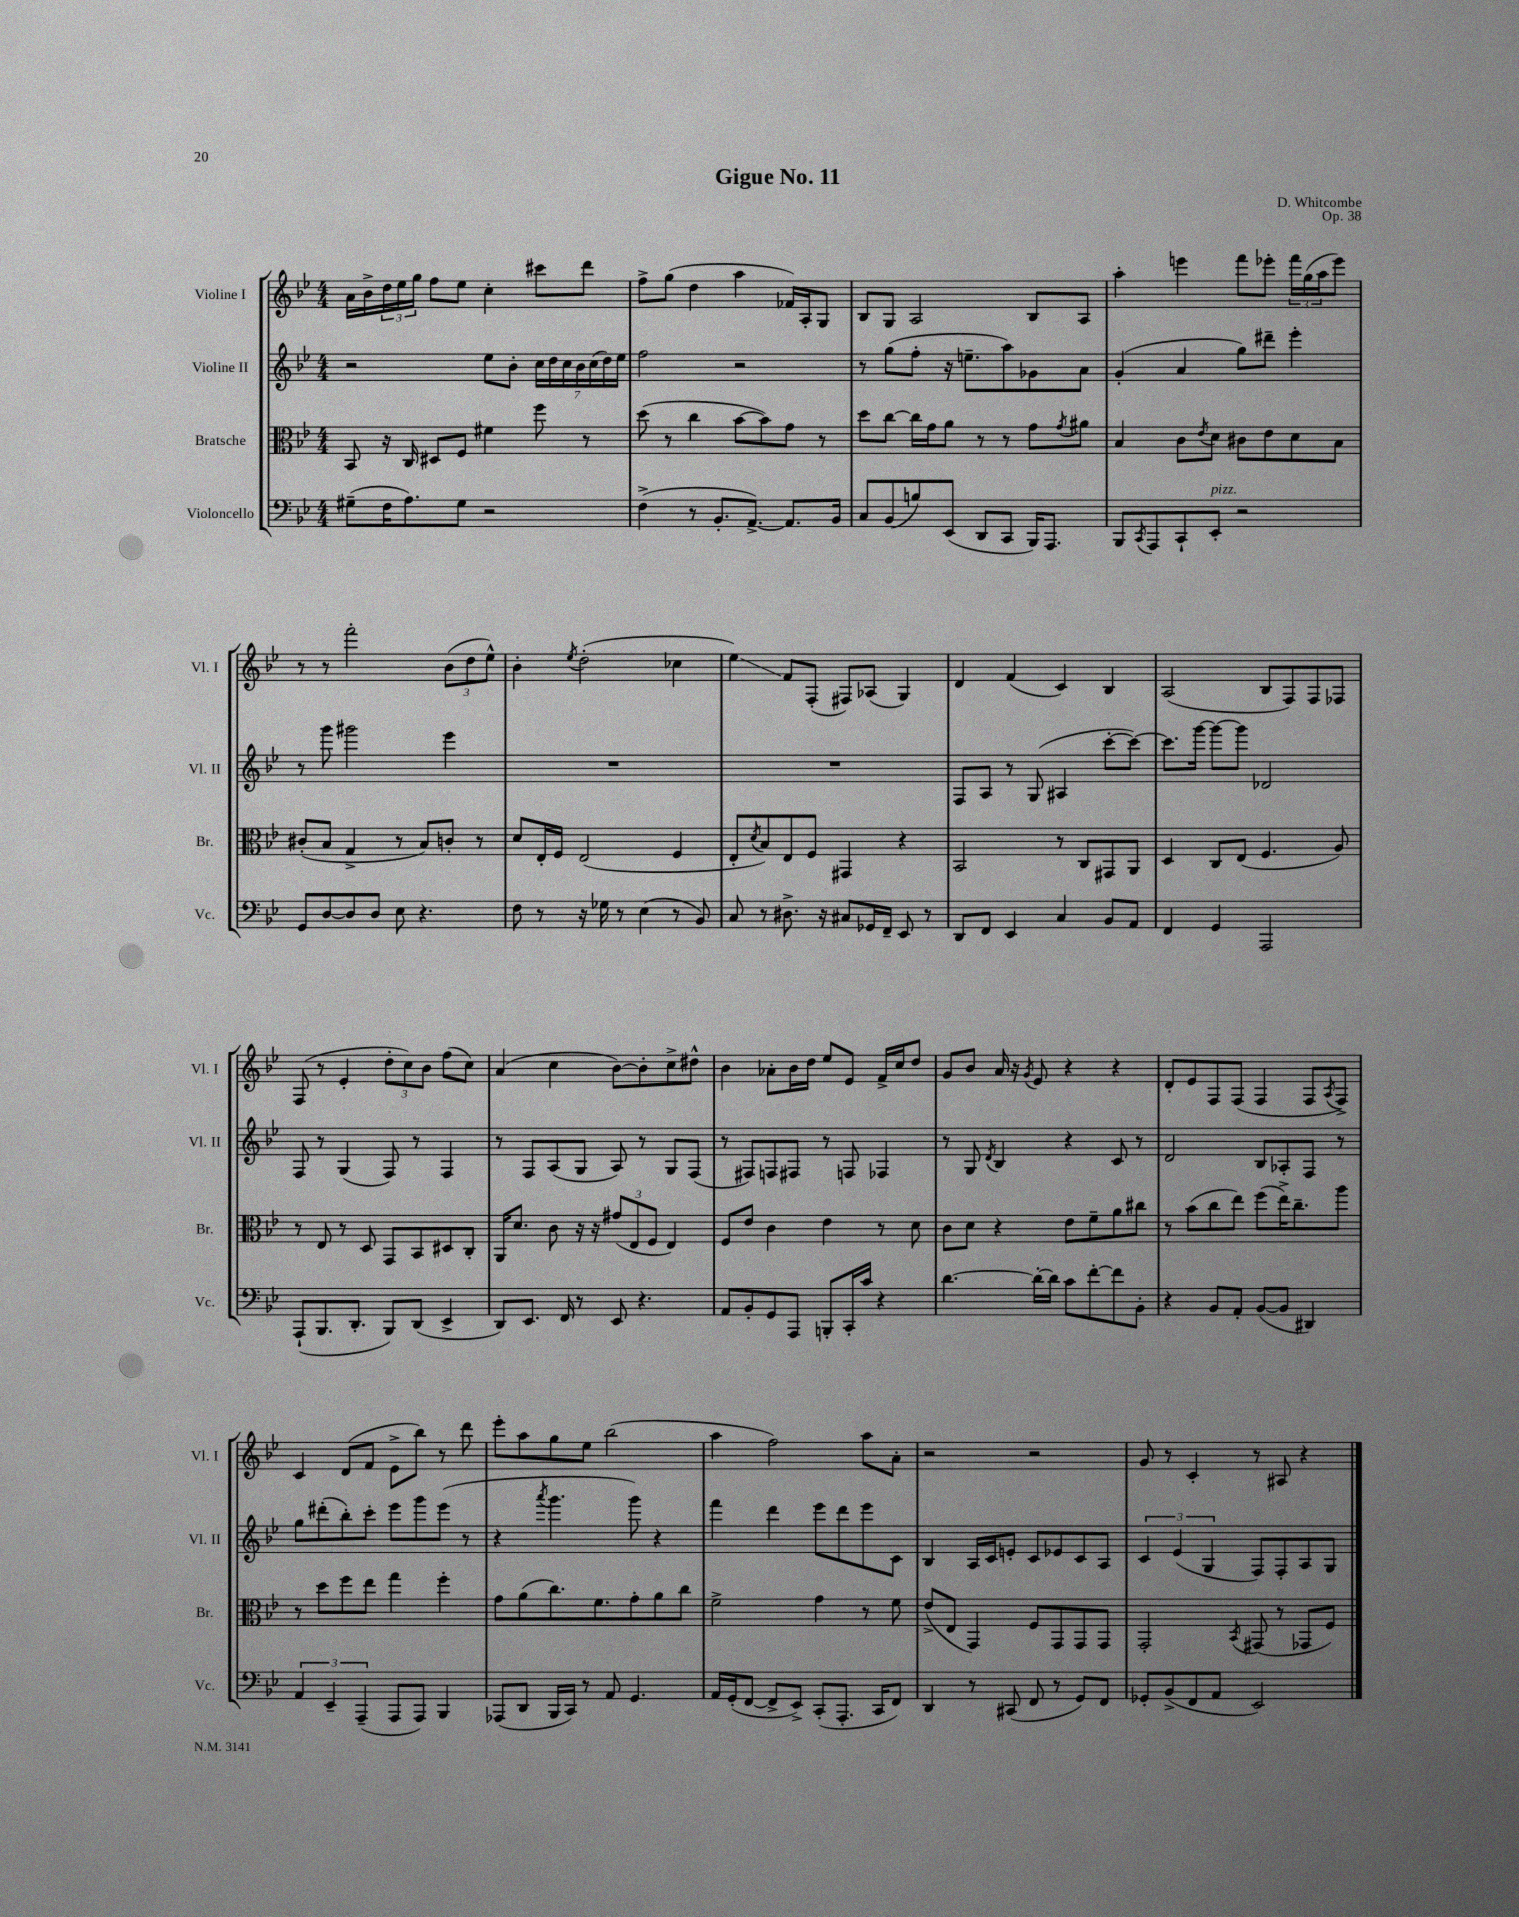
\header { title = "Gigue No. 11" composer = "D. Whitcombe" opus = "Op. 38" }
<<
\new StaffGroup <<
\new Staff = "s0" \with { instrumentName = "Violine I" shortInstrumentName = "Vl. I" } {
    \clef treble \key bes \major \numericTimeSignature \time 4/4
    a'16 bes'16-> \tuplet 3/2 { d''16 ees''16 g''16 } f''8 ees''8 c''4-. cis'''8 d'''8 |
    f''8-> g''8( d''4 a''4 fes'16) a16-. g8 |
    bes8 g8 a2 bes8 a8 |
    a''4-. e'''4 f'''8 ees'''8-. \tuplet 3/2 { f'''16 g''16( a''16 } ees'''8) |
    r8 r8 f'''2-. \tuplet 3/2 { bes'8( d''8 ees''8-^) } |
    bes'4-. \acciaccatura { ees''8 } d''2-.( ces''4 |
    ees''4\glissando) f'8 f8-.( fis8) aes8( g4) |
    d'4 f'4( c'4) bes4 |
    a2( bes8 f8) f8 fes8 |
    f8( r8 ees'4-. \tuplet 3/2 { d''8-. c''8) bes'8 } f''8( c''8) |
    a'4( c''4 bes'8~) bes'8-. c''8-> dis''8-^ |
    bes'4 aes'8-. bes'16 d''16 ees''8 ees'8 f'16-> c''16 d''8 |
    g'8 bes'8 a'16 r16 \acciaccatura { g'8 } ees'8 r4 r4 |
    d'8-. ees'8 f8 f8( f4 f8 \acciaccatura { a8 } f8->) |
    c'4 d'8( f'8 ees'8-> bes''8) r8 d'''8 |
    ees'''8-. a''8 g''8 ees''8 bes''2( |
    a''4 f''2) a''8 a'8-. |
    r2 r2 |
    g'8 r8 c'4-. r8 ais8 r4 \bar "|." |
}
\new Staff = "s1" \with { instrumentName = "Violine II" shortInstrumentName = "Vl. II" } {
    \clef treble \key bes \major \numericTimeSignature \time 4/4
    r2 ees''8 bes'8-. \tuplet 7/4 { c''16 d''16 c''16 bes'16 c''16( d''16) ees''16 } |
    f''2 r2 |
    r8 g''8( f''8-. r16 e''8.-- a''8) ges'8 a'8 |
    g'4-.( a'4 g''8) dis'''8-- ees'''4-. |
    r8 g'''8 gis'''2 ees'''4 |
    R1 |
    R1 |
    f8 a8 r8 g8( ais4 c'''8~-. c'''8~) |
    c'''8. g'''16~ g'''8~ g'''8 des'2 |
    f8 r8 g4( f8) r8 f4 |
    r8 f8 a8( g8 a8) r8 g8 f8( |
    r8 fis8) f8 fis8 r8 f8 fes4 |
    r8 g8 \acciaccatura { d'8 } bes4 r4 c'8 r8 |
    d'2 bes8 aes8-. f8 r8 |
    g''8 dis'''8-.( bes''8-.) c'''8-. ees'''8 g'''8 ees'''8( r8 |
    r4 \acciaccatura { a'''8 } g'''4. g'''8) r4 |
    f'''4 d'''4 ees'''8 d'''8 ees'''8 c'8 |
    bes4 a16 c'16 e'8-. c'8 ees'8 c'8 a8 |
    \tuplet 3/2 { c'4 ees'4( g4 } f8) f8-. a8 g8 \bar "|." |
}
\new Staff = "s2" \with { instrumentName = "Bratsche" shortInstrumentName = "Br." } {
    \clef alto \key bes \major \numericTimeSignature \time 4/4
    bes,8 r16 c16 dis8 f8 fis'4 f''8 r8 |
    d''8( r8 c''4 bes'8~ bes'8) g'8 r8 |
    d''8 c''8~ c''16 g'16 a'8 r8 r8 g'8 \acciaccatura { g'8 } ais'8 |
    bes4 c'8 \acciaccatura { ees'8 } d'8 cis'8 ees'8 d'8 bes8 |
    cis'8-.( bes8 g4-> r8 bes8) c'8-. r8 |
    d'8 ees16-. f16 ees2( f4 |
    ees8-. \acciaccatura { d'8 } bes8) ees8 f8 gis,4 r4 |
    bes,2 r8 c8 gis,8 a,8 |
    d4 c8 ees8( f4. a8) |
    r8 ees8 r8 d8 g,8 bes,8 dis8 c8-. |
    a,16 d'8. c'8 r16 r16 \tuplet 3/2 { gis'8( ees8 f8 } ees4) |
    f8 ees'8 c'4 ees'4 r8 d'8 |
    c'8 d'8 r4 ees'8 f'8-- a'8 cis''8 |
    r8 bes'8( c''8 ees''8) f''8( ees''16->) c''8.-- a''8 |
    r8 d''8 f''8 ees''8 g''4 f''4-. |
    g'8 a'8( c''8.) f'8. g'8-. a'8 c''8 |
    f'2-> g'4 r8 f'8 |
    ees'8->( ees8 g,4) f8 g,8 g,8 g,8 |
    g,2-. \acciaccatura { bes,8 } gis,8( r8 ges,8 f8) \bar "|." |
}
\new Staff = "s3" \with { instrumentName = "Violoncello" shortInstrumentName = "Vc." } {
    \clef bass \key bes \major \numericTimeSignature \time 4/4
    gis8--( f16 a8.) gis8 r2 |
    f4->( r8 bes,8.-. a,8.~->) a,8. bes,16 |
    c8 bes,8( b8) ees,8( d,8 c,8 bes,,16) a,,8. |
    bes,,8 \acciaccatura { c,8 } a,,8 c,8-! ees,8-.^\markup { \italic "pizz." } r2 |
    g,8 d8~ d8 d8 ees8 r4. |
    f8 r8 r16 ges16 r8 ees4( r8 bes,8) |
    c8 r8 dis8.-> r16 cis8 ges,16 f,16-- ees,8 r8 |
    d,8 f,8 ees,4 c4 bes,8 a,8 |
    f,4 g,4 a,,2 |
    a,,8-!( bes,,8. d,8.-. bes,,8) d,8( ees,4-> |
    d,8) ees,8. f,16 r8 ees,8 r4. |
    a,8 bes,8-. g,8 a,,8 b,,8-. c,16-. c'16 r4 |
    d'4.~ d'16~-. d'16 c'8 f'8~-. f'8 bes,8-. |
    r4 bes,8 a,8-. bes,8~( bes,8 dis,4) |
    \tuplet 3/2 { a,4 ees,4-- a,,4--( } a,,8 a,,8) bes,,4 |
    aes,,8( d,8 bes,,16 c,16) r8 a,8 g,4. |
    a,16 g,16-.( f,8~ f,8-> ees,8->) c,8-.( a,,8.-. c,16 f,8) |
    d,4 r8 cis,8( f,8 r8 g,8) f,8 |
    ges,8-. bes,8->( f,8 a,8 ees,2) \bar "|." |
}
>>
>>
\layout { \context { \Score \remove "Bar_number_engraver" } }
